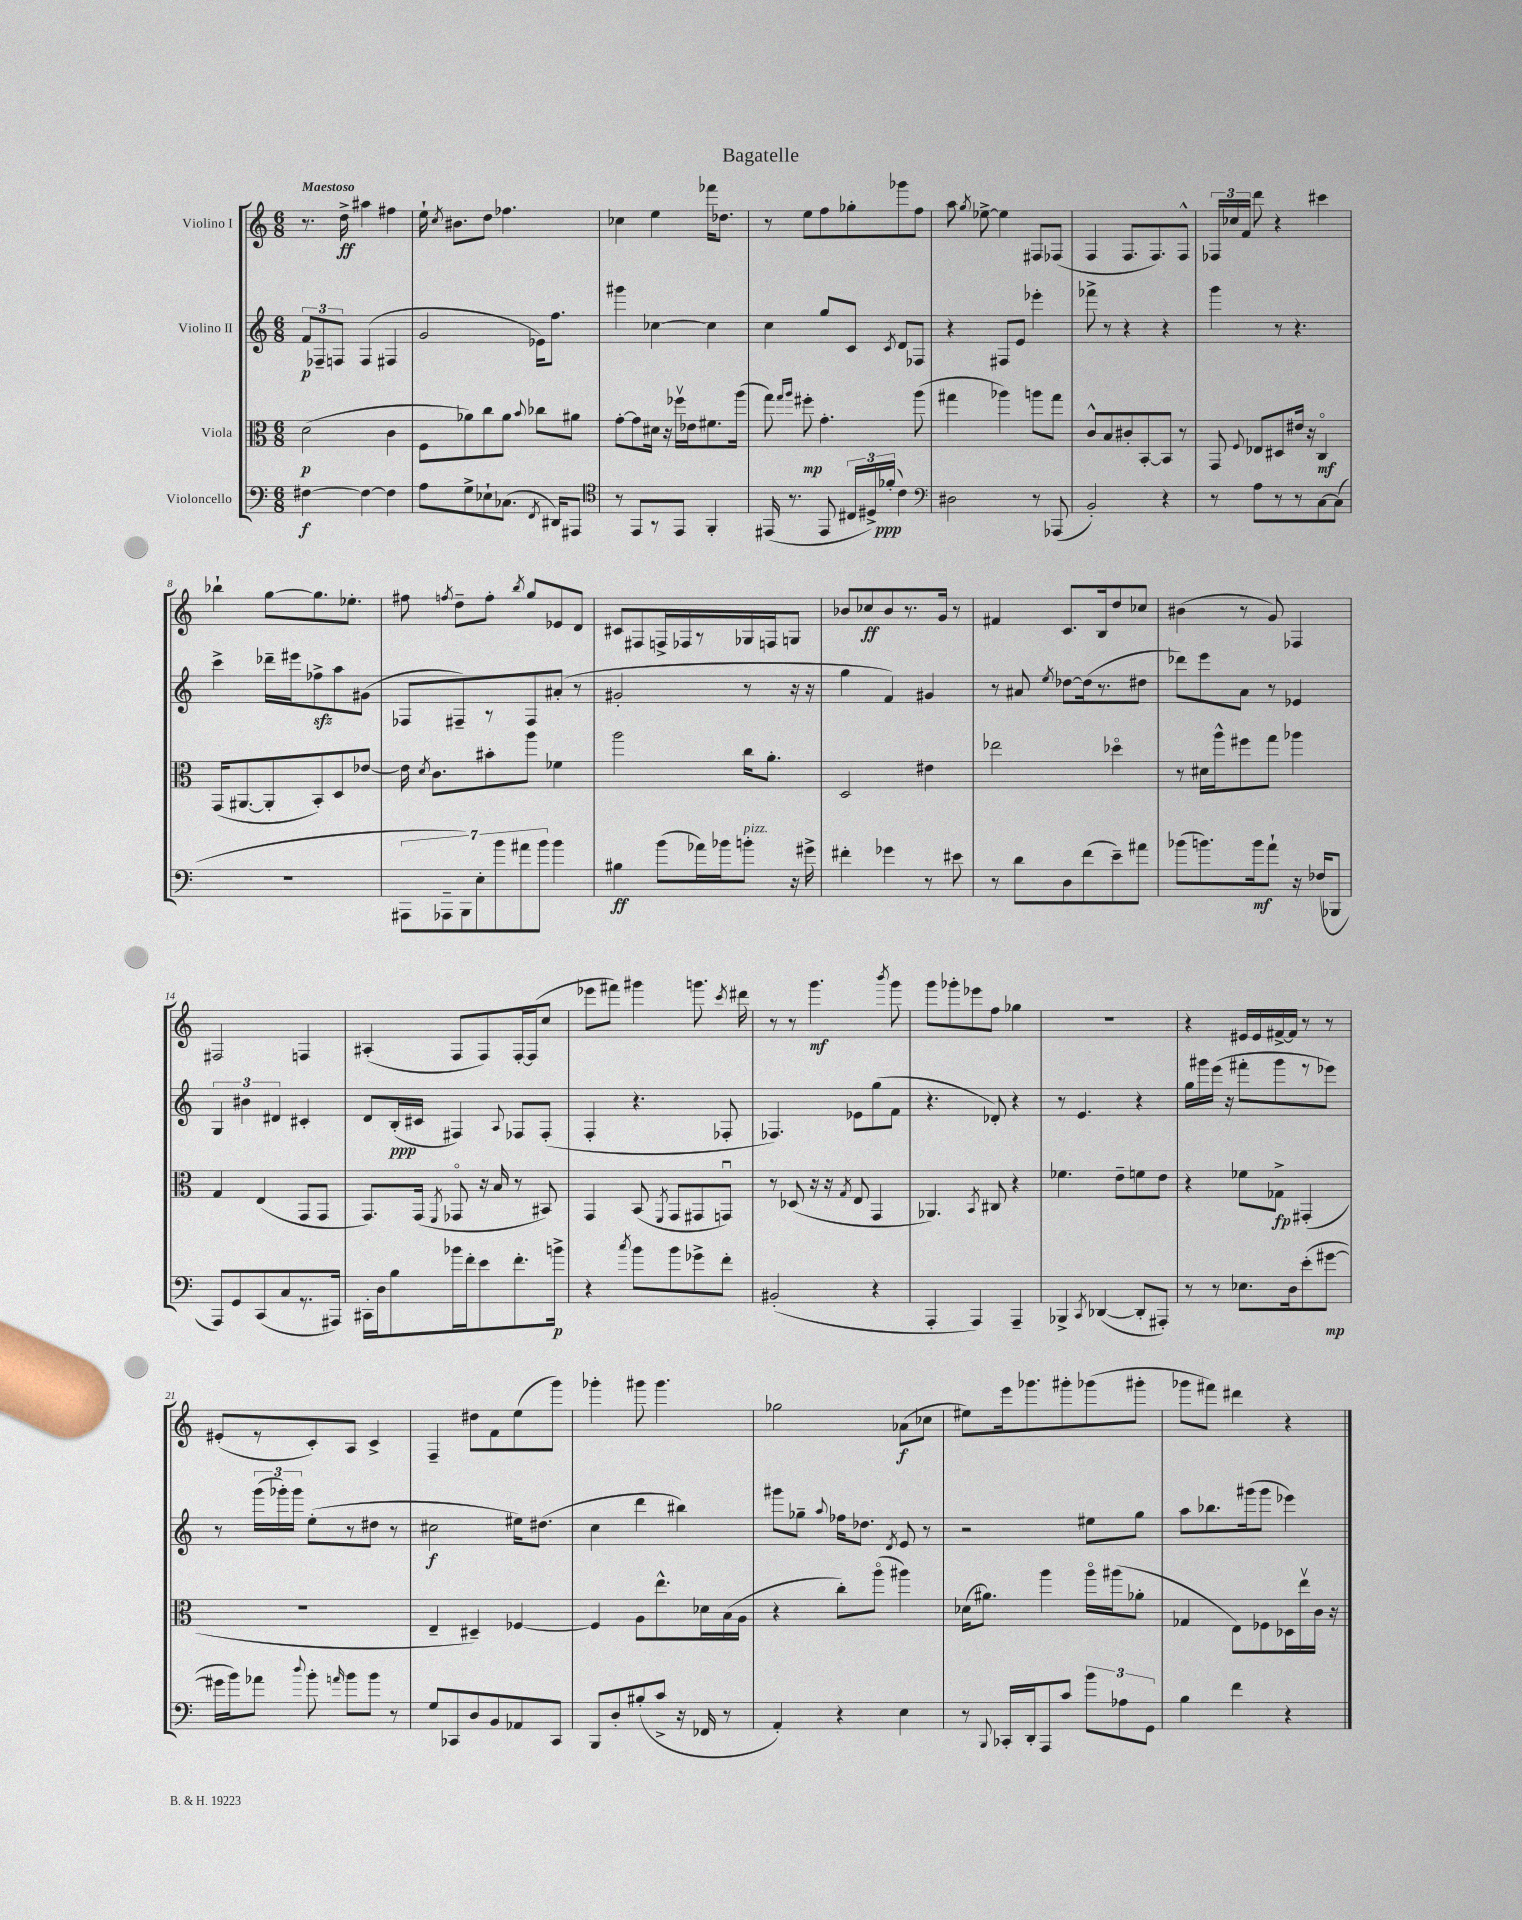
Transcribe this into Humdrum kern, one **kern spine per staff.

**kern	**kern	**kern	**kern
*staff4	*staff3	*staff2	*staff1
*clefF4	*clefC3	*clefG2	*clefG2
*k[]	*k[]	*k[]	*k[]
*M6/8	*M6/8	*M6/8	*M6/8
[4F#	(2d	12f	8.r
.	.	12F-~	.
.	.	12F	.
.	.	.	16dd^
4F#_	.	(4F	4aa#
4F#]	4c	4F#	4ff#
=	=	=	=
8A	8F	2g	16ee`
.	.	.	8qcc
.	.	.	8.b#
8G^	8a-)	.	.
8E-`	8cc	.	8dd
(8.C-	8a-	.	4.ff-
.	8qqb	.	.
.	8cc-	16e-)	.
8qFF	.	.	.
16DD#)	.	8.ff	.
8AAA#	8a#	.	.
=	=	=	=
*clefC4	*	*	*
8r	[8g'	4ggg#	4cc-
8EE	8g]	.	.
8r	16d#	[4cc-	4ee
.	16r	.	.
8EE	16ff-v	.	.
.	16e-	.	.
4FF'	8.f#	4cc-]	16fff-
.	.	.	8.dd-
.	(16aa	.	.
=	=	=	=
(16EE#	8gg)	4cc	8r
8.r	.	.	.
.	16qqgg	.	.
.	16qqaa	.	.
.	8ff#'	.	8ee
8EE#	4.g'	8gg	8ff
24C#	.	8c	8gg-'
24D#^)	.	.	.
(24f-'	.	.	.
.	.	8qc	.
4c)	.	8d	8ggg-
.	(8aa	8F-	8ff
=	=	=	=
*clefF4	*	*	*
2D#	4gg#	4r	8aa
.	.	.	8qgg
.	.	.	[8ee-^
.	4aa-)	8F#	4ee-]
.	.	8e	.
8r	8aa	4eee-'	8F#
(8AAA-	8gg#	.	(8F-
=	=	=	=
2BB')	8c^^	8fff-^	4F
.	8B	8r	.
.	8c#'	4r	8.F
.	[8BB'	.	.
.	.	.	8.F)
4r	8BB]	4r	.
.	8r	.	8F^^
=	=	=	=
8r	8GG	4ggg	24F-
.	.	.	24cc-
.	.	.	24f
.	8qqF	.	.
8A	8E-	.	8ddd
8r	8D#	8r	4r
8r	16e#	4.r	.
.	16r	.	.
[8C	4Co	.	4ccc#
(8C]	.	.	.
=	=	=	=
2.r	(16GG	4ccc^	4bb-`
.	[8.AA#	.	.
.	8AA#']	16ddd-~	[8gg
.	.	16eee#	.
.	8BB')	8ff-^	8.gg]
.	8D	8aa	.
.	.	.	8.ee-'
.	[8e-	(8g#	.
=	=	=	=
14AAA#	16e-]	8F-	8ff#
.	8qd	.	.
.	8.c	.	.
14AAA-~	.	.	.
.	.	.	8qff
.	.	8F#~)	8dd~
14BBB)	.	.	.
14E'	.	.	.
.	8b#'	8r	8ff'
14b	.	.	.
14a#	.	.	.
.	.	.	8qbb
.	8aa	8F#	8gg
14b	.	.	.
4b	4f-	(8a#'	8e-
.	.	8r	8d
=	=	=	=
4B#	2aa	2g#'	8c#
.	.	.	8F#
(8b	.	.	16F^
.	.	.	16F-
16a-)	.	.	8r
16b-	.	.	.
8b'	16cc	8r	16G-
.	8.a'	.	16F
16r	.	16r	8G
16g#^	.	16r	.
=	=	=	=
4f#'	2D	4gg	8b-
.	.	.	8cc-
4g-	.	4f)	8b-
.	.	.	8.r
8r	4e#	4g#	.
.	.	.	16g
8e#	.	.	8r
=	=	=	=
8r	2ee-	8r	4f#
8d	.	8a#	.
.	.	8qee	.
8D	.	[8dd-	8.c
(8f	.	(16dd-]	.
.	.	8.r	16B
8e~)	4dd-o	.	8dd
8a#	.	8dd#	8cc-
=	=	=	=
(8b-	8r	8ddd-)	(4b#
8.b)	16d#	8eee	.
.	16aa^^	.	.
.	8ff#	8a	8r
16b	.	.	.
8a`	8gg	8r	8g)
16r	4aa-	4e-	4F-
(16F-	.	.	.
8BBB-	.	.	.
=	=	=	=
8AAA)	4G	6G	2F#
8GG	.	.	.
.	.	6b#	.
(8CC	(4E	.	.
.	.	6d#	.
8C	.	.	.
8.r	8GG	4c#'	4F
.	8GG	.	.
16AAA#)	.	.	.
=	=	=	=
16CC#'	8.GG)	8d	(4A#'
16D	.	.	.
8B	.	(16B'	.
.	(16GG	16c#	.
.	8qFF	.	.
16b-	8GG-o	4F#)	8F
16f'	.	.	.
8e	16r	.	8F)
.	16B	.	.
.	.	8qqA	.
8.f'	8r	8F-	[16F'
.	.	.	(16F]
.	8BB#)	(8F-'	8cc
16b^	.	.	.
=	=	=	=
4r	4GG	4F'	8eee-
.	.	.	8fff#)
8qcc	.	.	.
8b	(8BB	4.r	4ggg#
.	8qFF	.	.
8b	8GG	.	.
8g-^	8GG#	.	8.ggg
8f'	8GGu)	8F-'	.
.	.	.	8qccc
.	.	.	16ddd#
=	=	=	=
(2BB#'	8r	4.F-)	8r
.	(8D-	.	8r
.	16r	.	4.ggg
.	16r	.	.
.	8qG	.	.
.	8E	8e-	.
4r	4GG	(8gg	.
.	.	.	8qbbb
.	.	8f	8ggg
=	=	=	=
4AAA'	4.AA-)	4.r	8ggg
.	.	.	8ggg-'
4AAA)	.	.	8eee-
.	8qBB	.	.
.	8C#	8d-')	8ff
4AAA~	4r	4r	4gg-
=	=	=	=
4BBB-^	4.f-	8r	2.r
.	.	4.e	.
8qCC	.	.	.
([4DD-	.	.	.
.	8e~	.	.
8DD-']	8f	4r	.
8AAA#')	8e	.	.
=	=	=	=
8r	4r	16gg	4r
.	.	16ggg#	.
8r	.	(16eee	.
.	.	16r	.
8.E-	8f-	8fff#'	16e#
.	.	.	16e#
.	8G-^	8ggg#	[16f#^
16D	.	.	16f#]
(8e'	(4GG#'	8r	8r
[8g#	.	8eee-)	8r
=	=	=	=
16g#]	2.r	8r	(8e#'
16b)	.	.	.
8a-	.	(24ggg	8r
.	.	24ggg-')	.
.	.	24ggg-	.
8qqdd	.	.	.
8b'	.	(8ee'	8c')
16qqa	.	.	.
8b	.	8r	8A
8b	.	8dd#	4c^
8r	.	8r	.
=	=	=	=
8G	4E~	2cc#	4F~
8CC-	.	.	.
8D	4D#~)	.	8dd#
8BB	.	.	8f
8AA-	[4F-	16ee#)	(8ee
.	.	(8.dd#	.
8CC-	.	.	8ggg)
=	=	=	=
8BBB	4F-]	4cc	4ggg-'
8D'	.	.	.
(8B#'	8A	4ddd	8ggg#
8c^	8.ee^^	.	4.ggg#
16r	.	4bb#)	.
16FF-	16d-	.	.
8r	(16B	.	.
.	16A	.	.
=	=	=	=
4AA')	4r	8ggg#	2gg-
.	.	8gg-~	.
.	.	8qqaa	.
4r	8cc')	16ff-	.
.	.	8.dd-	.
.	(8aao	.	.
.	.	8qd	.
4E	4aa#)	8e	(8a-
.	.	8r	8cc-
=	=	=	=
8r	(16d-	2r	8ee#)
.	8.a#)	.	.
8qqBBB	.	.	.
16CC-'	.	.	16eee
16DD'	.	.	8.ggg-
8AAA	4aa	.	.
8c	.	.	8ggg#'
12b	16aao	8ee#	(8ggg-
.	(16aa#	.	.
12A-	.	.	.
.	8a-'	8gg	8ggg#'
12GG	.	.	.
=	=	=	=
4B	4G-	8aa	8ggg-
.	.	8.bb-	8fff#)
4f	8E)	.	4ddd#
.	.	(16ggg#	.
.	8F-	8ggg#	.
4r	16D-	4eee-)	4r
.	16eev	.	.
.	16c	.	.
.	16r	.	.
==	==	==	==
*-	*-	*-	*-
